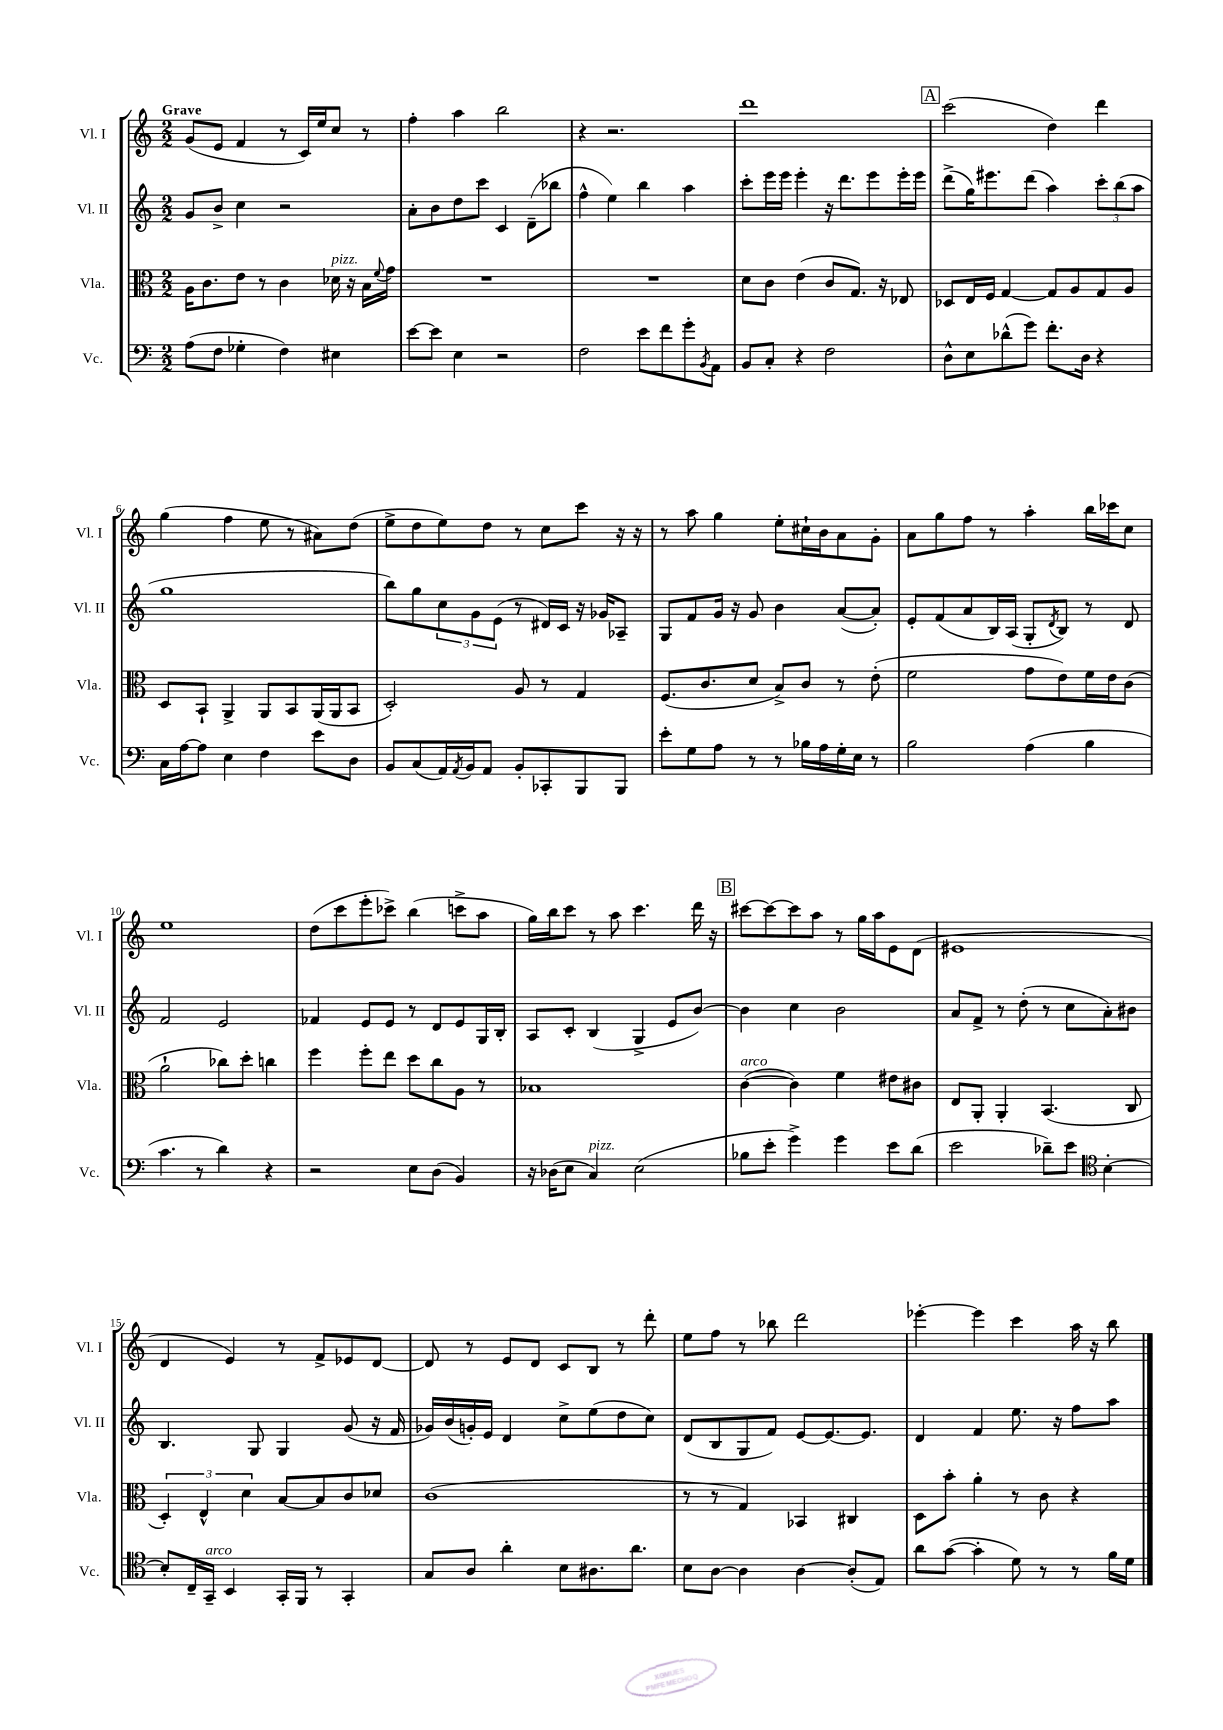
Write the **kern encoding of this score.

**kern	**kern	**kern	**kern
*staff4	*staff3	*staff2	*staff1
*clefF4	*clefC3	*clefG2	*clefG2
*k[]	*k[]	*k[]	*k[]
*M2/2	*M2/2	*M2/2	*M2/2
(8A	16A	8g	(8g
.	8.c	.	.
8F	.	8b^	8e
4G-'	8e	4cc	4f
.	8r	.	.
4F)	4c	2r	8r
.	.	.	16c)
.	.	.	16ee
4E#	16d-	.	8cc
.	16r	.	.
.	16B	.	8r
.	8qqf	.	.
.	16g	.	.
=	=	=	=
[8e	1r	8a'	4ff'
8e]	.	8b	.
4E	.	8dd	4aa
.	.	8ccc	.
2r	.	4c	2bb
.	.	(8d~	.
.	.	8bb-	.
=	=	=	=
2F	1r	4ff^^	4r
.	.	4ee)	2.r
8e	.	4bb	.
8f	.	.	.
8g'	.	4aa	.
8qBB	.	.	.
8AA	.	.	.
=	=	=	=
8BB	8d	8ccc'	1ddd
8C'	8c	16eee	.
.	.	16eee	.
4r	(4e	4eee'	.
2F	8c	16r	.
.	.	8.ddd	.
.	8.G)	.	.
.	.	8eee	.
.	16r	.	.
.	8E-	16eee'	.
.	.	16eee	.
=	=	=	=
8D^^	8D-	(8ddd^	(2ccc
8E	16E	16gg)	.
.	16F	8.eee#	.
(8d-^^	[4G	.	.
8g)	.	(8ddd	.
8.f'	8G]	4aa)	4dd)
.	8A	.	.
16D	.	.	.
4r	8G	12ccc'	4ddd
.	.	(12bb	.
.	8A	.	.
.	.	12aa	.
=	=	=	=
16C	8D	1gg	(4gg
[16A	.	.	.
8A]	8BB`	.	.
4E	4AA^	.	4ff
4F	8AA	.	8ee
.	8BB	.	8r
8e	(16AA	.	8a#)
.	16AA	.	.
8D	8BB	.	(8dd
=	=	=	=
8BB	2D')	8bb)	8ee^
(8C	.	8gg	8dd
16AA)	.	12cc	8ee)
8qAA	.	.	.
16BB	.	.	.
.	.	12g	.
8AA	.	.	8dd
.	.	(12e	.
8BB'	8A	8r	8r
8CC-'	8r	16d#)	8cc
.	.	16c	.
8BBB	4G	16r	8ccc
.	.	16g-	.
8BBB	.	8A-~	16r
.	.	.	16r
=	=	=	=
8e'	(8.F	8G	8r
8G	.	8f	8aa
.	8.c	.	.
8A	.	16g	4gg
.	.	16r	.
8r	8d	8g	.
8r	8B^)	4b	8ee'
16B-	8c	.	16cc#`
16A	.	.	16b
16G'	8r	([8a	8a
16E	.	.	.
8r	(8e'	8a'])	8g'
=	=	=	=
2B	2f	8e'	8a
.	.	(8f	8gg
.	.	8a	8ff
.	.	16B)	8r
.	.	(16A	.
(4A	8g	8G'	4aa'
.	.	8qd	.
.	8e)	8B)	.
4B	16f	8r	16bb
.	16e	.	16ccc-
.	(8c	8d	8cc
=	=	=	=
4.c	2a`	2f	1ee
8r	.	.	.
4d)	8cc-)	2e	.
.	8dd'	.	.
4r	4cc	.	.
=	=	=	=
2r	4ff	4f-	(8dd
.	.	.	8ccc
.	8ff'	8e	8eee'
.	8ee	8e	8ccc-^)
8E	8dd	8r	(4bb
(8D	8cc	8d	.
4BB)	8A	8e	8ccc^
.	8r	16G	8aa
.	.	16B'	.
=	=	=	=
16r	1B-	8A	16gg)
(16D-	.	.	16bb
8E	.	8c'	8ccc
4C)	.	(4B	8r
.	.	.	8aa
(2E	.	4G^	4.ccc
.	.	8e	.
.	.	[8b)	16ddd
.	.	.	16r
=	=	=	=
8B-	([4c	4b]	[8ccc#
8e'	.	.	8ccc#_
4g^)	4c])	4cc	8ccc#]
.	.	.	8aa
4g	4f	2b	8r
.	.	.	16gg
.	.	.	16aa
8e	8e#	.	8e
(8d	8c#	.	(8d
=	=	=	=
2e	8E	8a	1e#
.	8AA'	8f^	.
.	4AA'	8r	.
.	.	(8dd'	.
8d-~)	(4.BB	8r	.
8e	.	8cc	.
*clefC4	*	*	*
[4B'	.	8a')	.
.	8C	8b#	.
=	=	=	=
8B']	6D')	4.B	4d
16C~	.	.	.
.	6E^^	.	.
16GG~	.	.	.
4BB	.	.	4e)
.	6d	.	.
.	.	8G	.
16GG'	[8B	4G	8r
16FF	.	.	.
8r	8B]	.	8f^
4GG'	8c	(8g	8e-
.	8d-	16r	[8d
.	.	16f	.
=	=	=	=
8G	(1c	16g-)	8d]
.	.	(16b	.
8A	.	16g')	8r
.	.	16e	.
4a'	.	4d	8e
.	.	.	8d
8B	.	8cc^	8c
8.A#	.	(8ee	8B
.	.	8dd	8r
8.a	.	.	.
.	.	8cc)	8ddd'
=	=	=	=
8B	8r	(8d	8ee
[8A	8r	8B	8ff
4A]	4G)	8G	8r
.	.	8f)	8bb-
[4A	4BB-	[8e	2ddd
.	.	8.e_	.
(8A']	4C#	.	.
.	.	8.e]	.
8E)	.	.	.
=	=	=	=
8a	8D	4d	[4eee-'
([8g	8b'	.	.
4g']	4a'	4f	4eee-]
8d)	8r	8.ee	4ccc
8r	8c	.	.
.	.	16r	.
8r	4r	8ff	16aa
.	.	.	16r
16f	.	8aa	8bb
16d	.	.	.
==	==	==	==
*-	*-	*-	*-
